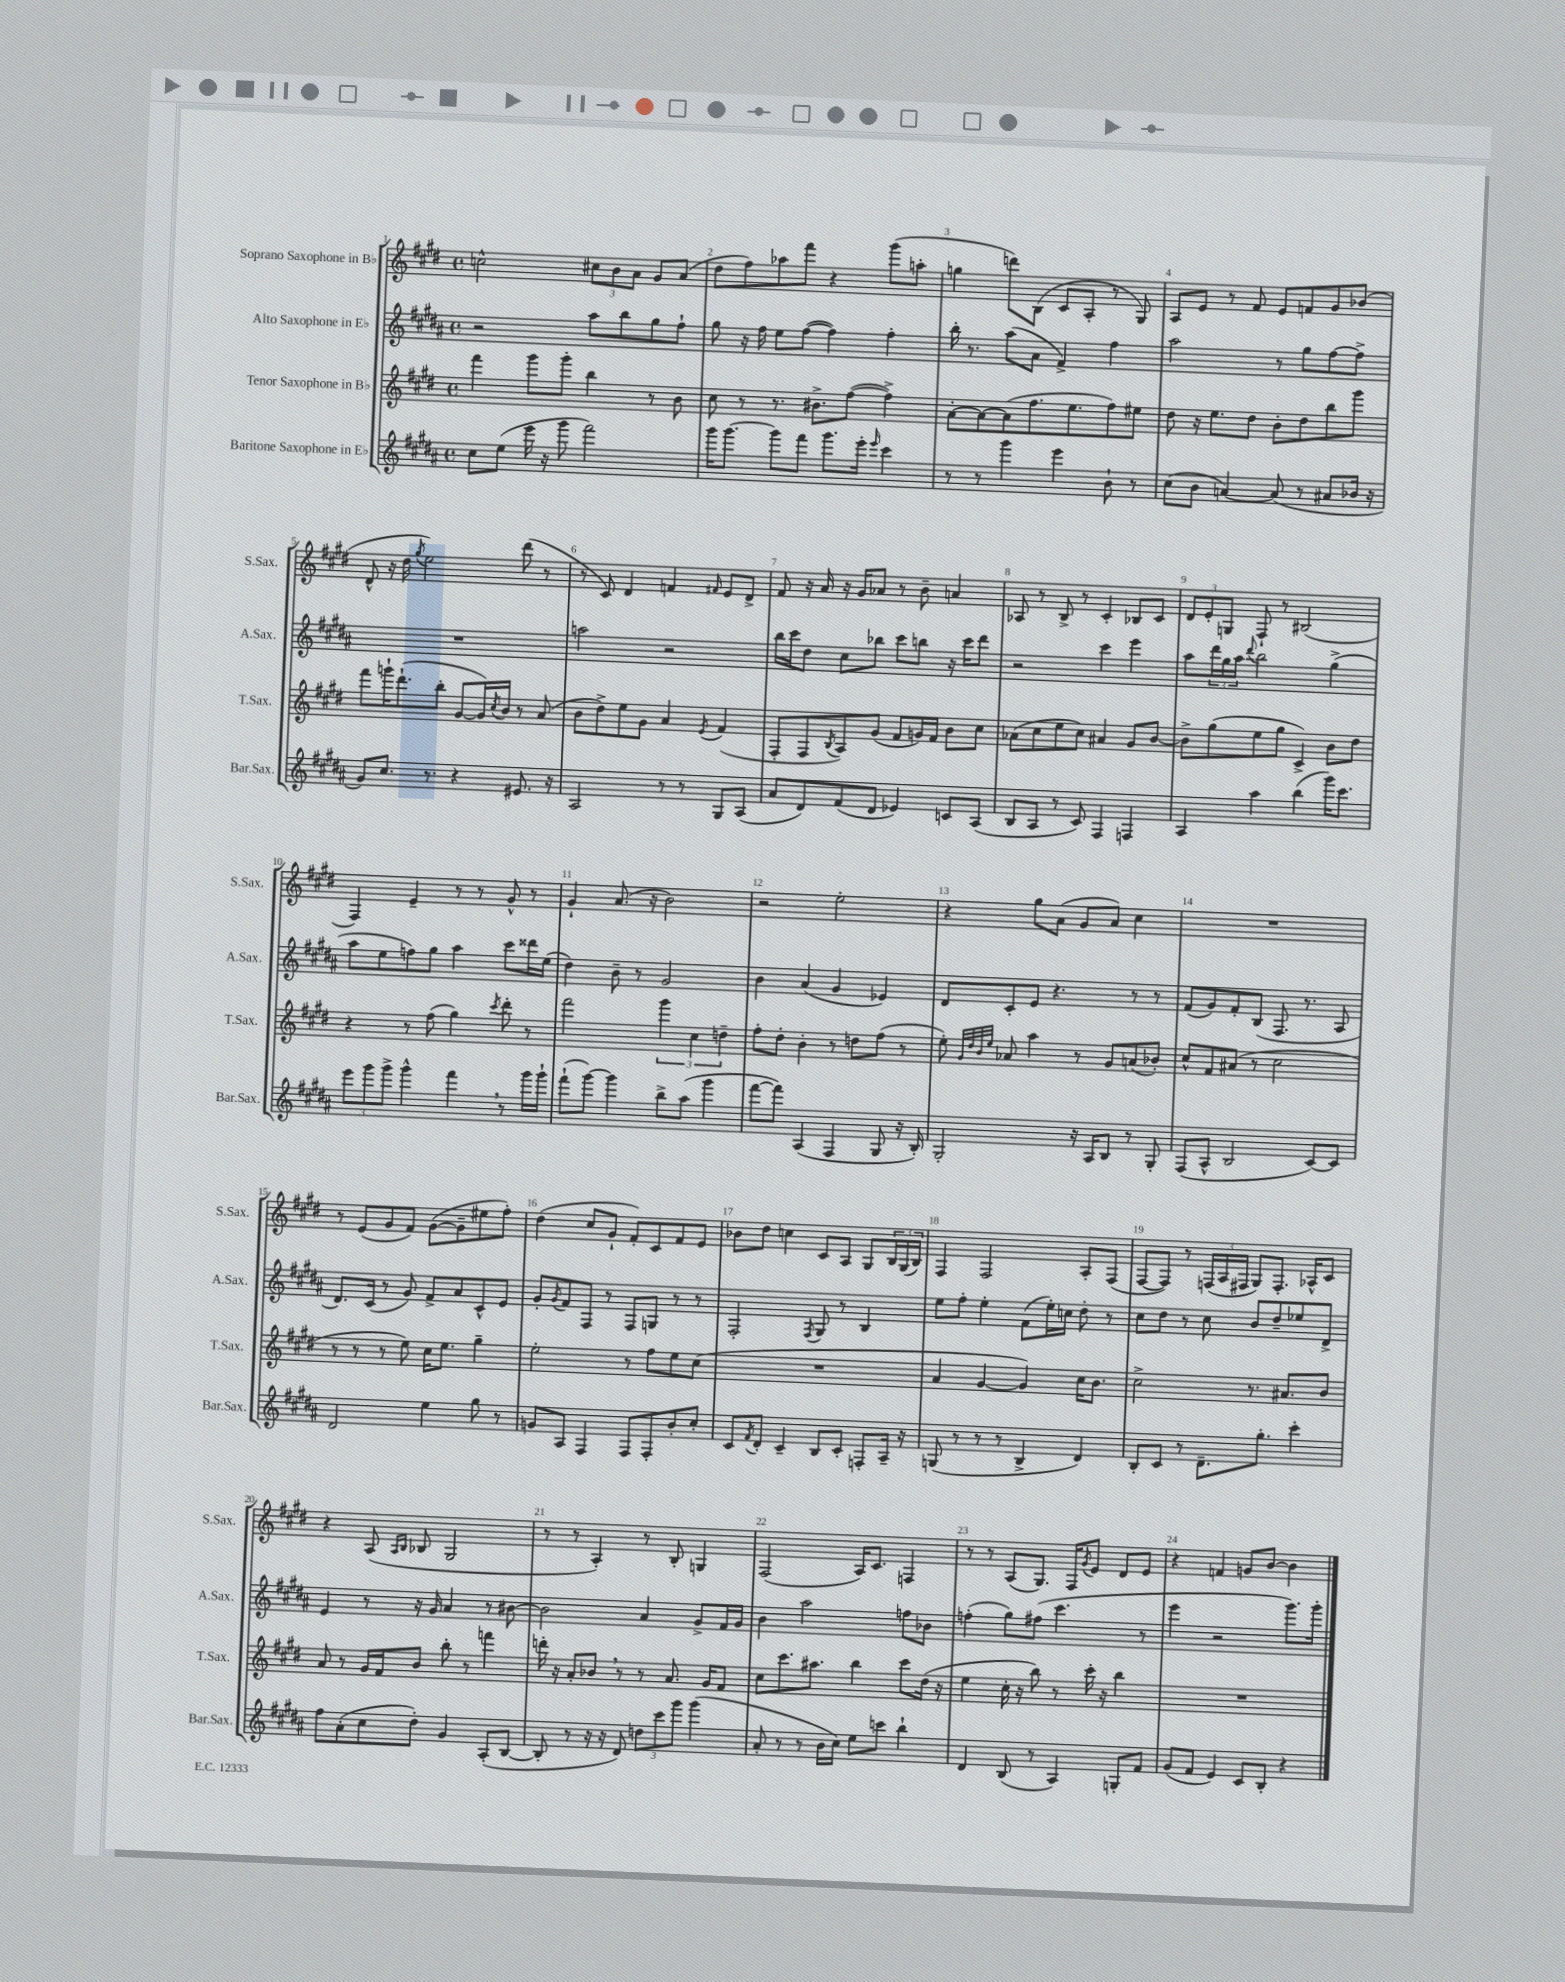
<<
\new StaffGroup <<
\new Staff = "s0" \with { instrumentName = "Soprano Saxophone in Bb" shortInstrumentName = "S.Sax." } {
    \clef treble \key e \major \defaultTimeSignature \time 4/4
    c''2-^ \tuplet 3/2 { cis''8 b'8 a'8 } gis'8 a'8( |
    dis''8 fis''8) aes''8 fis'''8 r4 gis'''8( a''8-. |
    g''4 d'''8) b8( cis'8 a8-. r8 gis8) |
    a8 e'8 r8 fis'8 e'8 f'8 gis'8 bes'8( |
    dis'8-^ r16 dis''16 \acciaccatura { gis''8 } e''2) dis'''8( r8 |
    r8 cis'8) dis'4 f'4 \grace { fis'16 } e'8 dis'8-> |
    fis'8 r16 a'16 r16 gis'16 aes'8 r8 b'8-- a'4 |
    aes8 r8 b8-> r8 cis'4-. bes8 cis'8 |
    \tuplet 3/2 { dis'8 e'8-. g8 } fis8-! r8 bis2( |
    fis4) e'4-- r8 r8 gis'8-^ r8 |
    gis'4-! a'8.( r16 b'2) |
    r2 e''2-. |
    r4 gis''8 a'8( gis'8 a'8) cis''4 |
    R1 |
    r8 e'8( gis'8 fis'8) gis'8~( gis'8-- eis''8 fis''8-.) |
    dis''4( cis''8 gis'8-! fis'8-.) cis'8 fis'8 e'8 |
    bes'8 dis''8 c''4 cis'8 a8 gis8 \tuplet 3/2 { b16 gis16( b16) } |
    fis4 fis2 a8-. fis8( |
    fis8~ fis8) r8 \tuplet 3/2 { f16( a16 fis16 } gis8) fis8.-. aes16-^ cis'8 |
    r4 a8( \grace { a16 b16 } bes8 gis2 |
    r8 r8 a4-.) r8 b8-. g4 |
    fis2( a16) cis'8. f4 |
    r8 r8 a8( gis8.) fis16 \acciaccatura { gis'8 } e'8 dis'8 e'8 |
    r4 f'4 g'8 b'8~ b'4 \bar "|." |
}
\new Staff = "s1" \with { instrumentName = "Alto Saxophone in Eb" shortInstrumentName = "A.Sax." } {
    \clef treble \key b \major \defaultTimeSignature \time 4/4
    r2 ais''8 b''8 gis''8 fis''8-! |
    gis''8 r16 fis''16 e''8 fis''8~( fis''4) fis''4-. |
    b''16-. r8. ais''8( ais'8 fis'4->) fis''4 |
    ais''2 r8 gis''8 fis''8~ fis''8-> |
    R1 |
    a''2 r2 |
    b''16 cis'''16 dis''8 cis''8 bes''8 cis'''8 b''8 r16 cis'''16 dis'''8 |
    r2 cis'''4 e'''4 |
    ais''8 \tuplet 3/2 { dis'''16 gis''16 ais''16 } \appoggiatura { dis'''8 } b''2 gis''4->( |
    ais''8 e''8 f''8) gis''8 ais''4 cis'''8 disis'''16 e''16( |
    dis''4) b'8-- r8 gis'2 |
    b'4 ais'4( gis'4 ees'4) |
    dis'8 cis'8-. e'8 r4. r8 r8 |
    fis'8( gis'8) fis'8-. b8( fis8. r8. ais8 |
    dis'8.) cis'16( r8 gis'8) fis'8-> ais'8 cis'8-^ e'8 |
    gis'8-. \acciaccatura { gis'8 } fis'8 fis8 r8 fis8 g8 r8 r8 |
    fis2-. \acciaccatura { fis8 } gis8 r8 b4 |
    e''8 fis''8-. e''4-. fis'8( e''16-.) c''16 dis''8-. r8 |
    cis''8 dis''8 r8 cis''8 b'8 dis''8-- ees''8 dis'8-> |
    e'4 r8 r16 gis'16 ais'4 r8 bis'8~ |
    bis'2 ais'4 gis'8-> fis'16 gis'16 |
    b'4 ais''2 f''8 bes'8 |
    f''4-.( gis''8) fis''8( cis'''4. r8 |
    e'''4 r2 gis'''8.) gis'''16-. \bar "|." |
}
\new Staff = "s2" \with { instrumentName = "Tenor Saxophone in Bb" shortInstrumentName = "T.Sax." } {
    \clef treble \key e \major \defaultTimeSignature \time 4/4
    fis'''4 gis'''8 gis'''8-. b''4 r8 b'8 |
    cis''8 r8 r8. bis'8.-> fis''8~( fis''4->) |
    a'8~-. a'8~ a'8( fis''8. e''8. fis''8) eis''8 |
    dis''8 r16 e''8. dis''8 b'8-. dis''8 b''8 gis'''8 |
    fis'''8 g'''16-! dis'''8.-!( b''8-. gis'8~ gis'16) \acciaccatura { cis''8 } b'16 r8 a'8( |
    b'8 dis''8->) e''8 gis'8 a'4 \acciaccatura { e'8 } fis'4( |
    fis8-. fis8 \acciaccatura { b8 } a8) gis'8( fis'8 g'16) fis'16 b'8 cis''8 |
    aes'8( cis''8 e''8 cis''8) ais'4 gis'8 b'8~ |
    b'8-> gis''8( e''8 gis''8 cis'4->) b'8 dis''8 |
    r4 r8 fis''8( gis''4) \acciaccatura { cis'''8 } dis'''8-. r8 |
    fis'''2 \tuplet 3/2 { gis'''4 cis''4 d''4-- } |
    fis''8-. dis''8-. b'4-. r8 d''8 fis''8( r8 |
    e''8-.) \grace { gis'32 dis''32 b'32 e''32 } aes'8 a''4 r8 gis'8 a'8( bes'8-.) |
    cis''8-^ fis'8 ais'8( r8 cis''2 |
    r8 r8 r8 e''8) cis''16 e''8. gis''4-- |
    e''2-. r8 fis''8 e''8 cis''8( |
    R1 |
    a'4 gis'4~ gis'4) cis''16 b'8. |
    cis''2-> r8. ais'8. b'8 |
    a'8 r8 gis'16 fis'16 b'8 b''8-. r8 f'''4 |
    d'''16-. r16 a'8-. bes'8 \breathe r8 r8 a'8. gis'16 fis'8 |
    cis''8 cis'''8. ais''8. b''4 cis'''8 dis''16( r16 |
    e''4 cis''16-. r16 b''8) r8 cis'''16-. r16 b''4 |
    R1 \bar "|." |
}
\new Staff = "s3" \with { instrumentName = "Baritone Saxophone in Eb" shortInstrumentName = "Bar.Sax." } {
    \clef treble \key b \major \defaultTimeSignature \time 4/4
    cis''8 e''8( e'''16 r16 gis'''8 fis'''2) |
    gis'''16 gis'''8.~ gis'''8 fis'''8 gis'''8. e'''16-. \grace { e'''16 } cis'''4 |
    r8 r8 gis'''4 e'''4 b'8-! r8 |
    cis''8( b'8 a'4~) a'8( r8 ais'8 bes'16 r16 |
    gis'8) cis''8. r8. r4 eis'8. r16 |
    ais2 r8 r8 gis8 ais8( |
    ais'8 dis'8) fis'8( dis'8 ees'4) c'8 ais8( |
    b8 ais8 r8 cis'8) fis4 f4 |
    ais4 ais''4 b''4( gis'''16) cis'''8. |
    \tuplet 3/2 { e'''8 gis'''8 gis'''8-> } gis'''4-^ fis'''4 \breathe r8 gis'''16 gis'''16-! |
    fis'''8-!( gis'''8~) gis'''4 b''8-> ais''8( gis'''4 |
    fis'''8~ fis'''8) ais4( fis4 gis8 r16 b16-.) |
    gis2-. r16 ais16 b8 r8 gis8-. |
    fis8( ais8-^ b2 cis'8~) cis'8 |
    dis'2 e''4 gis''8 r8 |
    g'8 ais8 fis4 fis8 fis8-. b'8-. cis''8-. |
    cis'8 \acciaccatura { fis'8 } dis'8-. cis'4-- b8 cis'8-. f8-. ais16-- r16 |
    g8( r8 r8 r8 b4-> dis'4) |
    b8-. cis'8 r8 dis'8.-- gis''8.-. cis'''4-. |
    fis''8 ais'8-.( cis''8 dis''8-.) gis'4 ais8-.( b8~ |
    b8-. r8 r16 r16 dis'8) \tuplet 3/2 { d''8 cis'''8 gis'''8 } gis'''4( |
    ais'8-. r8 r8 b'16 cis''16) e''8 c'''8 b''4-! |
    dis'4 b8( r8 ais4) g8-. fis'8 |
    gis'8( fis'8 e'4) cis'8 b8-. r4 \bar "|." |
}
>>
>>
\layout { \context { \Score \override BarNumber.break-visibility = ##(#f #t #t) barNumberVisibility = #all-bar-numbers-visible } }
